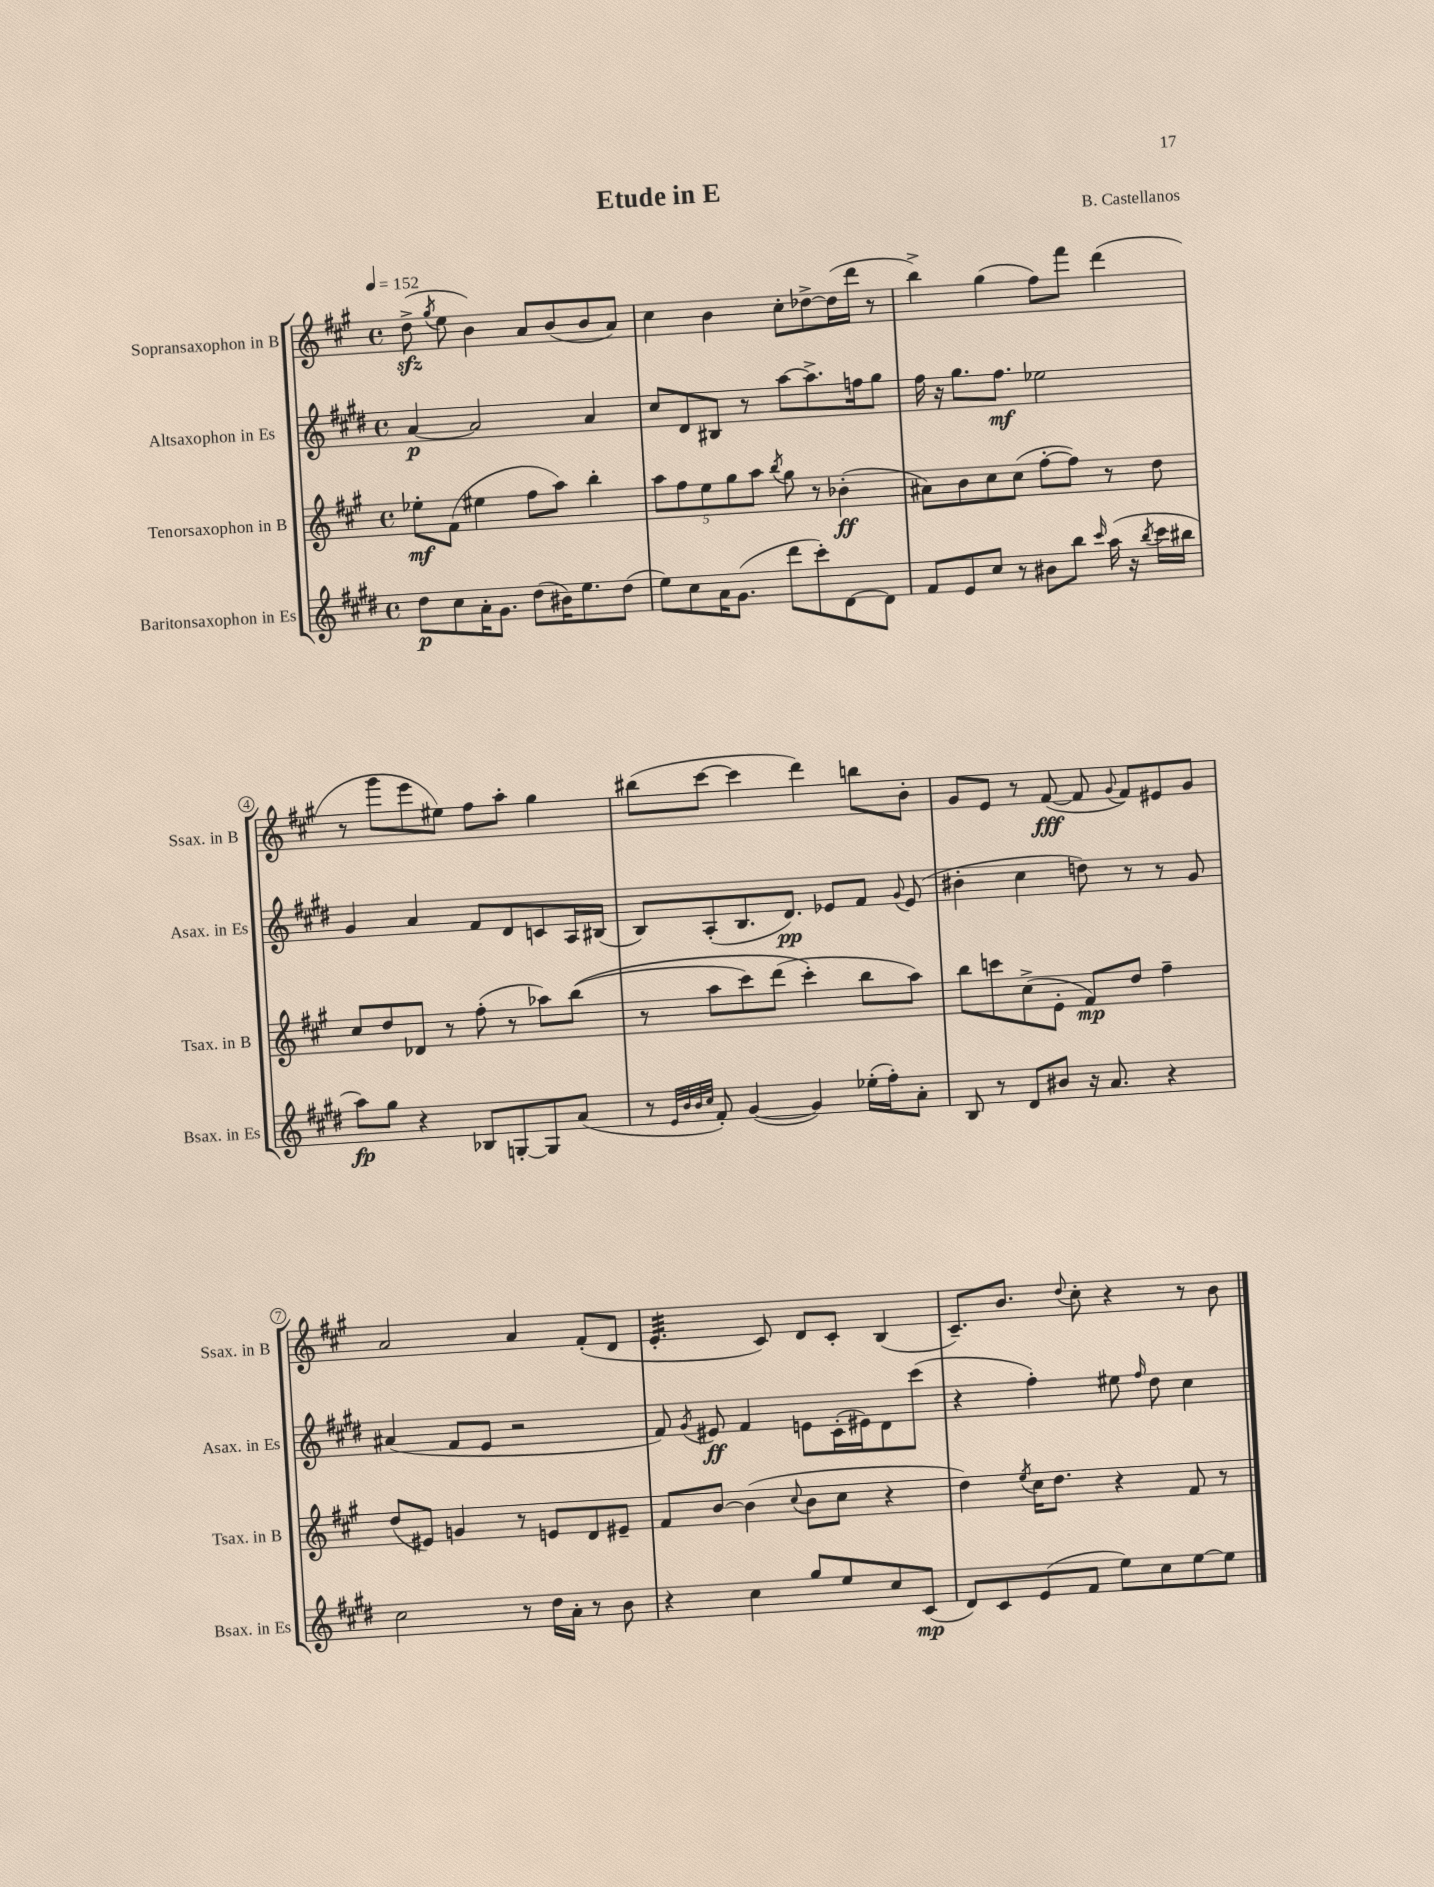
\header { title = "Etude in E" composer = "B. Castellanos" }
<<
\new StaffGroup <<
\new Staff = "s0" \with { instrumentName = "Sopransaxophon in B" shortInstrumentName = "Ssax. in B" } {
    \clef treble \key a \major \defaultTimeSignature \time 4/4 \tempo 4 = 152
    \autoBeamOff d''8->\sfz( \acciaccatura { gis''8 } e''8 b'4) a'8[ b'8( b'8 a'8]) |
    cis''4 b'4 cis''8[-. des''8~-> des''16( d'''16] r8 |
    b''4->) gis''4( fis''8[) fis'''8] d'''4( |
    r8 gis'''8[ e'''8 eis''8]) fis''8[ a''8]-. gis''4 |
    bis''8[( cis'''8]~ cis'''4 d'''4) b''8[ b'8]-. |
    gis'8[ e'8] r8 fis'8~\fff( fis'8 \appoggiatura { gis'8 } fis'8[) eis'8 gis'8] |
    a'2 a'4 fis'8[-.( d'8] |
    e'4.:32-. cis'8) d'8[ cis'8]-. b4( |
    cis'8.[--) b'8.] \appoggiatura { d''8 } cis''8-. r4 r8 b'8 \bar "|." |
}
\new Staff = "s1" \with { instrumentName = "Altsaxophon in Es" shortInstrumentName = "Asax. in Es" } {
    \clef treble \key e \major \defaultTimeSignature \time 4/4
    \autoBeamOff a'4~\p a'2 a'4 |
    cis''8[ dis'8 bis8] r8 a''8[~ a''8.-> f''16 gis''8] |
    fis''16 r16 gis''8.[ fis''8.]\mf ees''2 |
    gis'4 a'4 fis'8[ dis'8 c'8 a16 bis16]( |
    b8[) a8-.( b8. dis'8.]\pp) ees'8[ fis'8] \appoggiatura { gis'8 } ees'8( |
    bis'4-. cis''4 d''8) r8 r8 gis'8 |
    ais'4( fis'8[ e'8] r2 |
    fis'8) \acciaccatura { gis'8 } eis'8\ff fis'4 e'8[ cis'16-.( eis'16) dis'8 cis'''8]( |
    r4 fis''4-.) eis''8 \grace { fis''16 } dis''8 cis''4 \bar "|." |
}
\new Staff = "s2" \with { instrumentName = "Tenorsaxophon in B" shortInstrumentName = "Tsax. in B" } {
    \clef treble \key a \major \defaultTimeSignature \time 4/4
    \autoBeamOff ees''8[-.\mf fis'8]( eis''4 fis''8[ a''8]) b''4-. |
    \tuplet 5/4 { a''8[ fis''8 e''8 gis''8 a''8] } \acciaccatura { b''8 } gis''8 r8 bes'4-.\ff( |
    ais'8[) b'8 cis''8 cis''8]( fis''8[~-. fis''8]) r8 d''8 |
    cis''8[ d''8 des'8] r8 fis''8-.( r8 aes''8[) b''8](\( |
    r8 a''8[ cis'''8) d'''8]( cis'''4-.\) b''8[ a''8]) |
    b''8[ c'''8 cis''8->( e'8]-. fis'8[\mp) d''8] fis''4-- |
    d''8[( eis'8]) g'4 r8 e'8[ d'8 eis'8]-- |
    fis'8[ b'8]~ b'4( \appoggiatura { cis''8 } b'8[ cis''8] r4 |
    d''4) \acciaccatura { e''8 } cis''16[ d''8.] r4 fis'8 r8 \bar "|." |
}
\new Staff = "s3" \with { instrumentName = "Baritonsaxophon in Es" shortInstrumentName = "Bsax. in Es" } {
    \clef treble \key e \major \defaultTimeSignature \time 4/4
    \autoBeamOff dis''8[\p cis''8 a'16-. gis'8.] dis''8[( bis'16) e''8. dis''8]( |
    e''8[) cis''8 a'16 gis'8.]( dis'''8[ cis'''8-.) dis'8~ dis'8] |
    fis'8[ e'8 cis''8] r8 bis'8[ b''8] \grace { cis'''16 } a''16( r16 \acciaccatura { b''8 } cis'''16[ bis''16] |
    a''8[\fp) gis''8] r4 bes8[ g8~-. g8 a'8]( |
    r8 \grace { e'32[ b'32 b'32 cis''32] } fis'8-.) gis'4~( gis'4) ees''16[-.( fis''16-.) a'8]-. |
    b8 r8 dis'8[ bis'8] r16 a'8. r4 |
    cis''2 r8 dis''16[ a'16]-. r8 b'8 |
    r4 cis''4 gis''8[ e''8 cis''8 cis'8]\mp( |
    dis'8[) cis'8 e'8( fis'8] e''8[) cis''8 e''8~ e''8] \bar "|." |
}
>>
>>
\layout { \context { \Score \override BarNumber.stencil = #(make-stencil-circler 0.1 0.3 ly:text-interface::print) } }
